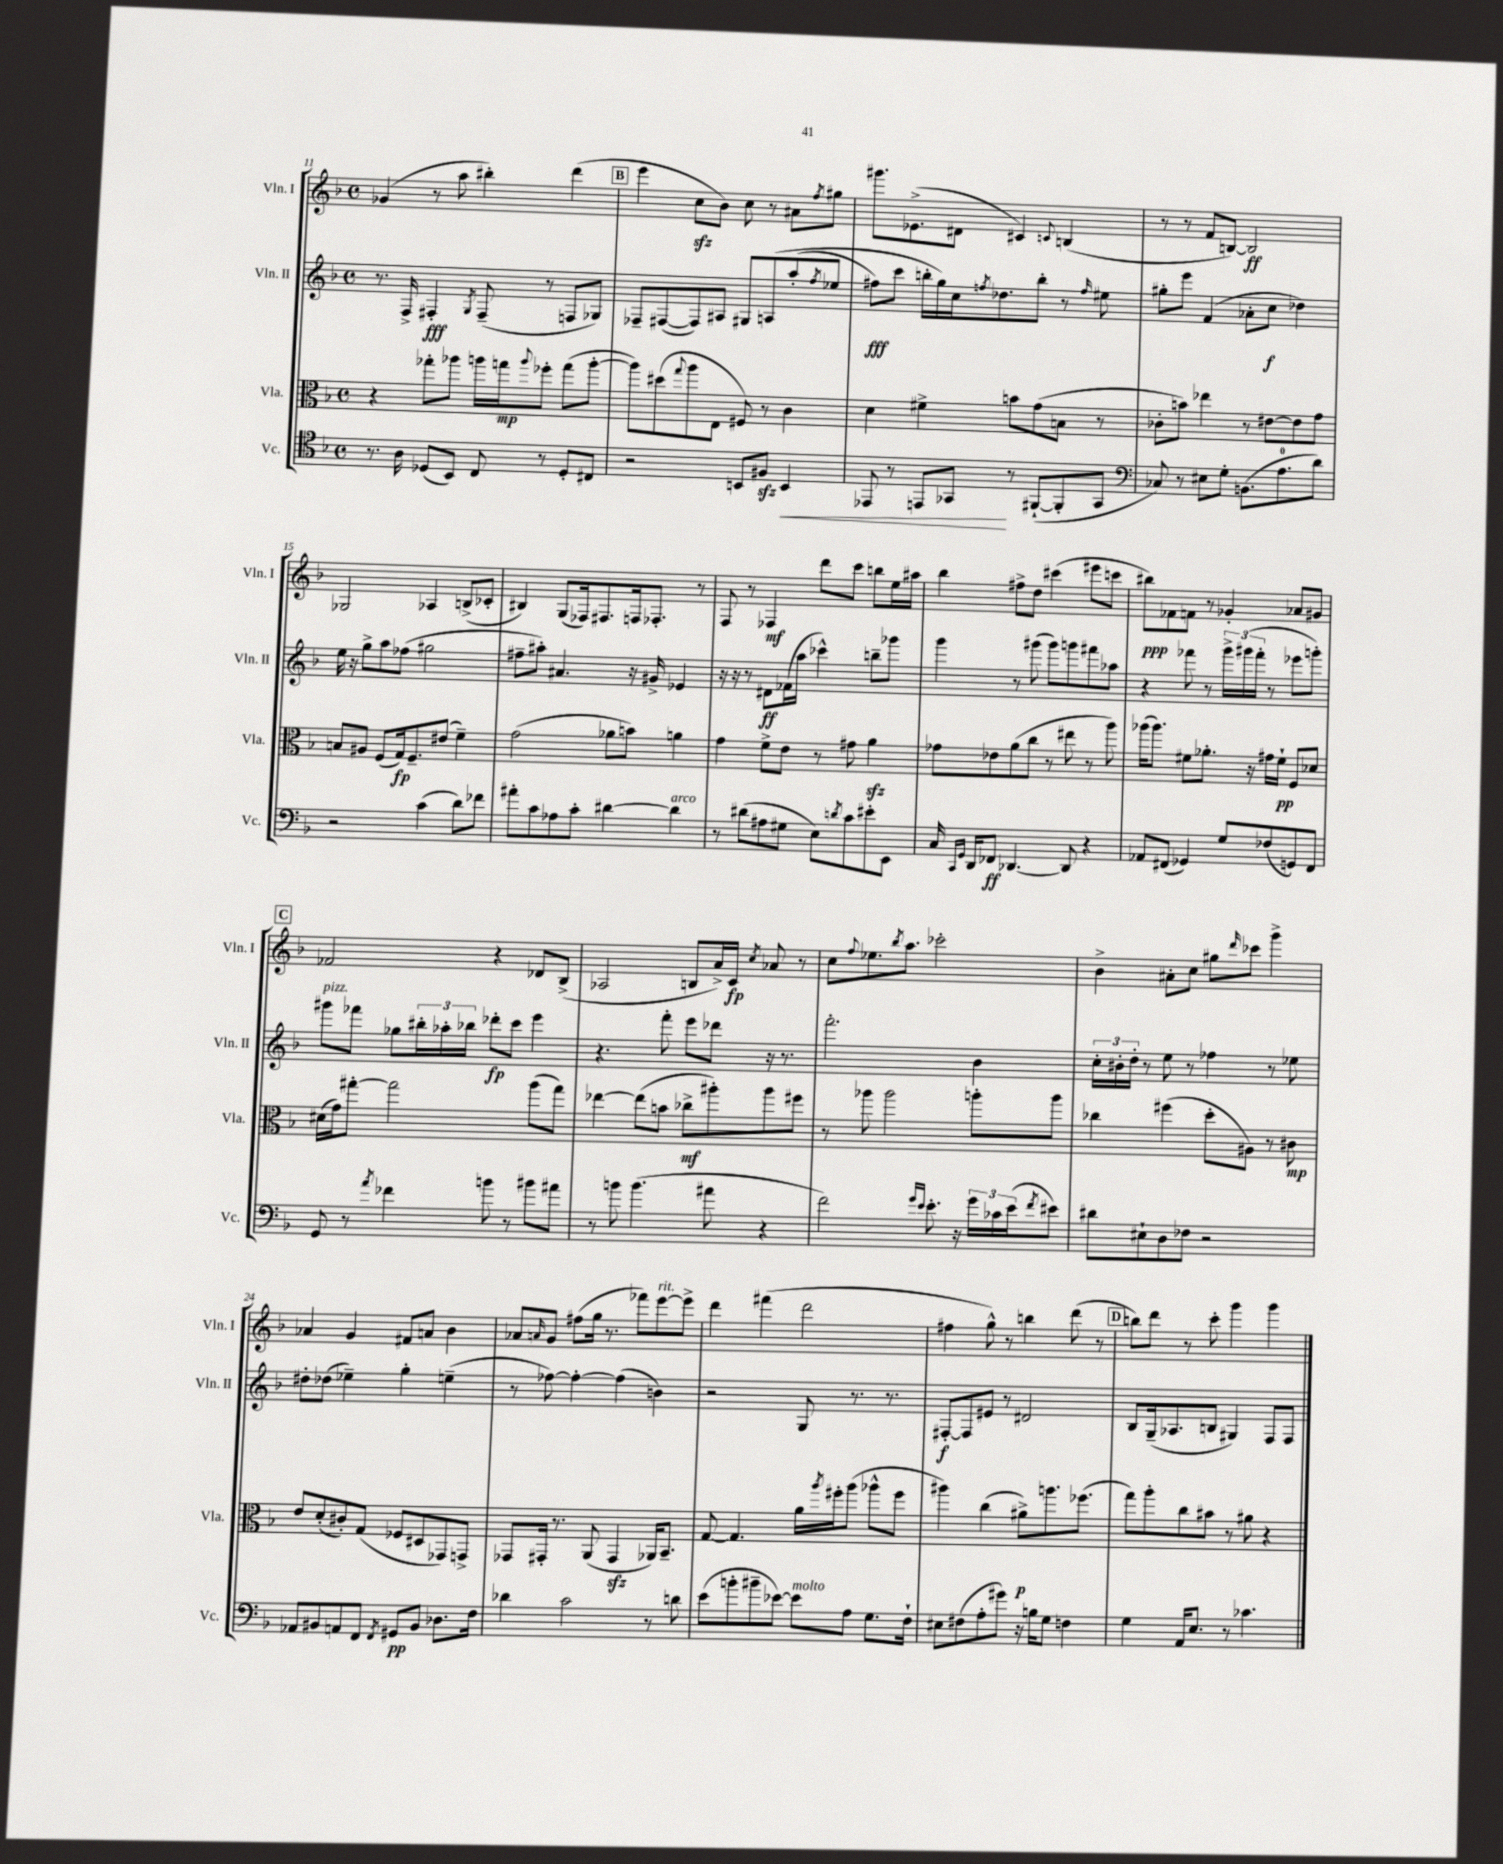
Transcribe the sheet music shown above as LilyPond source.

<<
\new StaffGroup <<
\new Staff = "s0" \with { instrumentName = "Vln. I" shortInstrumentName = "Vln. I" } {
    \clef treble \key f \major \defaultTimeSignature \time 4/4
    ges'4( r8 a''8 bis''4-.) d'''4( |
    \mark \markup { \box "B" } e'''4 c''8\sfz bes'8) c''8 r8 ais'8 \acciaccatura { f''8 } gis''8 |
    gis'''8. ees'8.->( dis'8 cis'4) \appoggiatura { c'8 } b4( |
    r8 r8 f'8 b8~) b2\ff |
    ges2 aes4 b8->( ces'8-. |
    bis4) g8( fes16) fis8. f16 fes8.-. r8 |
    f8 r8 fes4\mf d'''8 c'''8 b''8 e''16 ais''16 |
    bes''4 fis''8-> d''8 cis'''4( eis'''8 c'''8 |
    bis''8\ppp) fes'8 f'8 r8 ges'4-. aes'8 gis'8 |
    \mark \markup { \box "C" } fes'2 r4 des'8 bes8->( |
    aes2 b8 a'16->) c'16\fp \acciaccatura { c''8 } aes'8 r8 |
    c''8 \appoggiatura { f''8 } ees''8. \acciaccatura { bes''8 } a''8. ces'''2-. |
    bes'4-> ais'8-. c''8 gis''8 \grace { d'''16 } ces'''8 g'''4-> |
    aes'4 g'4 fis'8 a'8 bes'4 |
    aes'8 \grace { a'16 } g'8 fis''8( g''16 r8. fes'''8) e'''8~^\markup { \italic "rit." } e'''8-> |
    d'''4 fis'''4( d'''2 |
    fis''4 g''8-^) r8 b''4 d'''8( r8 |
    \mark \markup { \box "D" } b''8) d'''8 r8 c'''8-. g'''4 g'''4 \bar "|." |
}
\new Staff = "s1" \with { instrumentName = "Vln. II" shortInstrumentName = "Vln. II" } {
    \clef treble \key f \major \defaultTimeSignature \time 4/4
    r8. f16-> fis4-.\fff \acciaccatura { g8 } fis8--( r8 f8 ges8) |
    \mark \markup { \box "B" } fes8-- fis8~( fis8) ais8 gis8 a8\( a''8-.( \acciaccatura { f''8 } ees''8 |
    fis''8\fff) c'''8 b''16-. g''16\) c''16 \acciaccatura { f''8 } des''8. b''8-. r8 \grace { f''16 } eis''8 |
    gis''8-. e'''8 f'4( aes'8-. c''8\f des''4) |
    e''16 r16 g''8-> a''8 fes''8( gis''2 |
    fis''8-- ais''8-.) ais'4. r16 gis'16-> ees'4 |
    r16 r16 r8 dis'8\ff fes'16( a''16 ces'''4-^) b''8-- ges'''8 |
    g'''4 r8 gis'''8( gis'''8) g'''8 fis'''8 aes''8 |
    r4 fes'''8 r8 \tuplet 3/2 { g'''16-> gis'''16( fes'''16-. } r8 ees'''8 g'''8-.) |
    \mark \markup { \box "C" } gis'''8^\markup { \italic "pizz." } fes'''8 ges''8 \tuplet 3/2 { bis''16-. aes''16-. bes''16 } des'''8-.\fp c'''8 e'''4 |
    r4. f'''8-. e'''8 des'''8 r16 r8. |
    f'''2.-. bes'4 |
    \tuplet 3/2 { c''16-. bis'16-. d''16-. } r8 e''8 r8 fes''4 r8 ees''8 |
    dis''8-. des''8( ees''4--) g''4-. e''4--( |
    r8 fes''8~) fes''4~-. fes''4( b'4) |
    r2 g8 r8. r8. |
    fis8~-.\f fis8 eis'8 r8 dis'2 |
    \mark \markup { \box "D" } bes8 g16--( aes8. b8 gis4) f8 f8 \bar "|." |
}
\new Staff = "s2" \with { instrumentName = "Vla." shortInstrumentName = "Vla." } {
    \clef alto \key f \major \defaultTimeSignature \time 4/4
    r4 ges''8-. aes''8 a''16 g''16\mp \appoggiatura { a''8 } fes''8-. g''8( a''8~-. |
    \mark \markup { \box "B" } a''8) dis''8( \appoggiatura { g''8 } a''8 e8 fis8) r8 c'4 |
    d'4 fis'4-> b'8 g'8( b8 r8 |
    ces'8-. b'8) ees''4 r8 eis'8~ eis'8 g'8 |
    b8 ais8 f8( g16\fp) f8.-- eis'8( f'4--) |
    g'2( aes'8 b'8) a'4 |
    g'4 f'8-> e'8 r8 gis'8 a'4\sfz |
    ges'8 ees'8 a'8( c''8 r8 eis''8 r8 a''8) |
    aes''16( aes''8.) fis'8 aes'8.-. r16 gis'16 fis'16-!\pp f8 des'8 |
    \mark \markup { \box "C" } dis'16( g'16) gis''8~-. gis''2 a''8( gis''8) |
    ees''4~ ees''8( b'8 ces''8->\mf ais''8-.) ais''8 fis''8 |
    r8 aes''8 aes''2 a''8-. a''8 |
    ces''4 fis''4( d''8-. ais8) r8 cis'8\mp |
    e'8 d'8-.( cis'8-.) g8( fes8 dis8 ges,8) g,8-> |
    ges,8 gis,16-. r8. a,8( gis,4\sfz aes,16) bes,8.-- |
    g8~ g4. a'16 \acciaccatura { a''8 } fis''16-. a''8( aes''8-^ fis''8 |
    ais''4) c''4( ais'8->\p) a''8. fes''8.( |
    \mark \markup { \box "D" } g''8) a''8-. c''8 bis'8 r8 ais'8 r4 \bar "|." |
}
\new Staff = "s3" \with { instrumentName = "Vc." shortInstrumentName = "Vc." } {
    \clef tenor \key f \major \defaultTimeSignature \time 4/4
    r8. a16 des8( bes,8) c8 r8 des8-. cis8 |
    \mark \markup { \box "B" } r2 b,8 fis8\sfz b,4\< |
    ees,8 r8 e,8 ges,8\! r8 fis,8~-!( fis,8-. ges,8 |
    \clef bass ces8) r8 eis8 g8-. b,8.( a8.-0 d'8) |
    r2 c'4( d'8) fes'8 |
    ais'8-. c'8 aes8 c'8-. dis'4~ dis'4^\markup { \italic "arco" } |
    r8 dis'8( ais8 gis8 e8) \acciaccatura { d'8 } c'8 eis'8-. e,8 |
    c16 \grace { c,16 g,16 } d,16 fes,8\ff des,4.~ des,8 r4 |
    aes,8 fis,8( ges,4) g8 fes8( g,8) fis,8 |
    \mark \markup { \box "C" } g,8 r8 \acciaccatura { a'8 } fes'4 b'8 r8 bis'8 ais'8 |
    r8 b'8 b'4.( ais'8 r4 |
    f'2) \grace { g'16 e'16 } e'8.-. r16 \tuplet 3/2 { g'16 ces'16 e'16( } \acciaccatura { f'8 } eis'8) |
    dis'8 eis8-! d8 fes8 r2 |
    aes,8 bis,8 a,8 f,8 \acciaccatura { f,8 } gis,8\pp bis,8 des8. f16 |
    des'4 c'2 r8 d'8 |
    e'8( b'8-. bis'8-- ees'8~) ees'8^\markup { \italic "molto" } a8 g8. f16-! |
    eis8 fis8( a8-. gis'8) r16 b16 g8 f4 |
    \mark \markup { \box "D" } g4 a,16 e8. r8 ces'4. \bar "|." |
}
>>
>>
\layout { \context { \Score currentBarNumber = #11 } }
